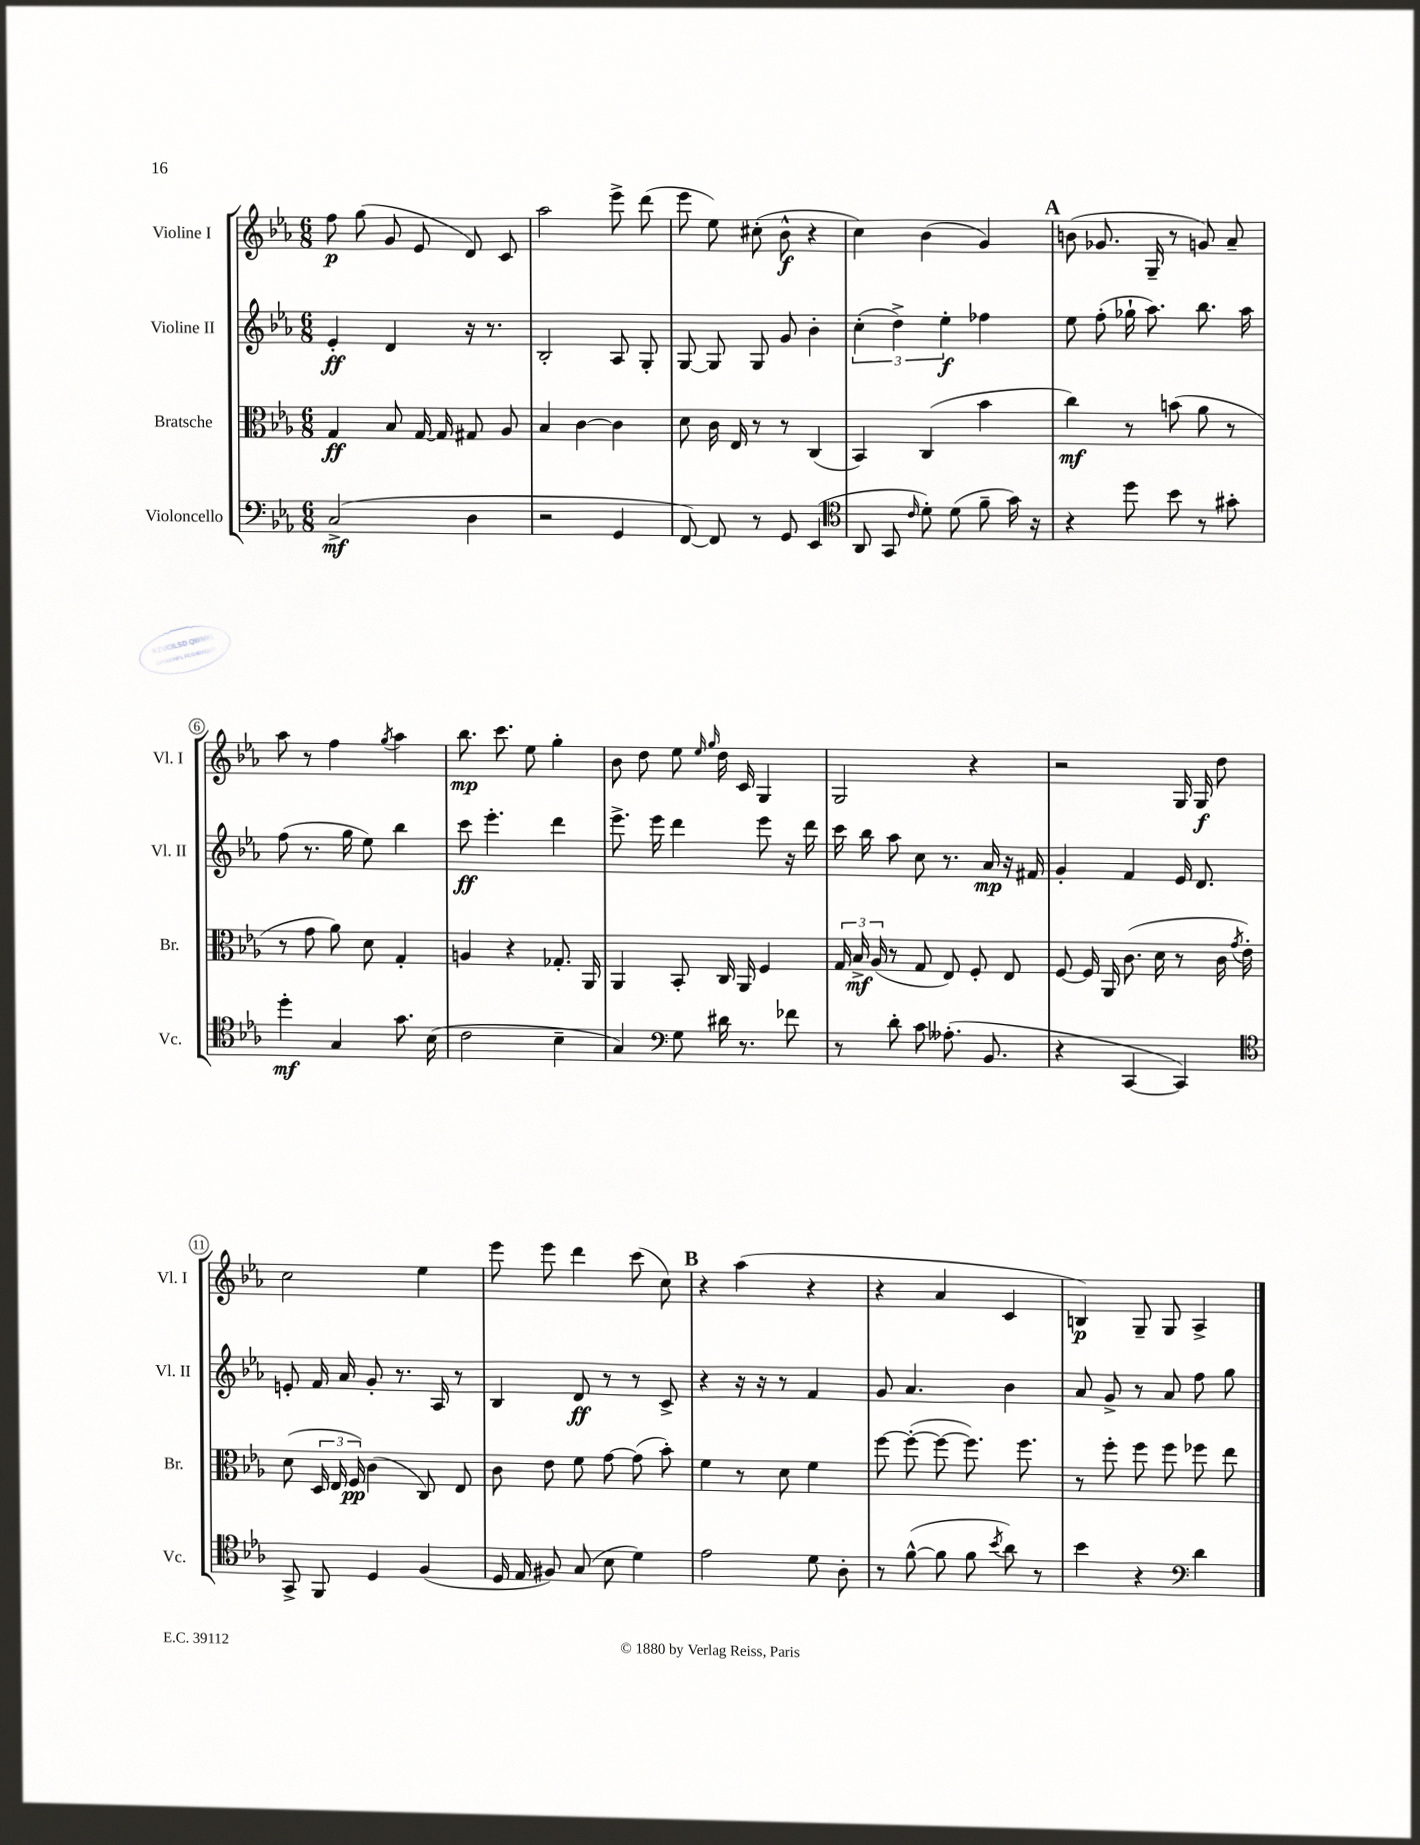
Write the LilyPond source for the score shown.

<<
\new StaffGroup <<
\new Staff = "s0" \with { instrumentName = "Violine I" shortInstrumentName = "Vl. I" } {
    \clef treble \key ees \major \numericTimeSignature \time 6/8
    \autoBeamOff f''8\p g''8( g'8 ees'8 d'8) c'8 |
    aes''2 ees'''8-> d'''8( |
    ees'''8 ees''8) cis''8-.( bes'8-^\f r4 |
    c''4) bes'4( g'4) |
    \mark \markup { \bold "A" } b'8( ges'8. g16-- r8 g'8) aes'8-- |
    aes''8 r8 f''4 \acciaccatura { g''8 } aes''4 |
    bes''8.\mp c'''8. ees''8 g''4-. |
    bes'8 d''8 ees''8 \grace { ees''16 g''16 } d''16 c'16 g4 |
    g2 r4 |
    r2 g16 g16\f d''8 |
    c''2 ees''4 |
    ees'''8 ees'''8 d'''4 c'''8( c''8) |
    \mark \markup { \bold "B" } r4 aes''4( r4 |
    r4 aes'4 c'4 |
    b4\p) g8-- g8 aes4-> \bar "|." |
}
\new Staff = "s1" \with { instrumentName = "Violine II" shortInstrumentName = "Vl. II" } {
    \clef treble \key ees \major \numericTimeSignature \time 6/8
    \autoBeamOff ees'4-.\ff d'4 r16 r8. |
    bes2-. aes8 g8-. |
    g8~ g8 g8 g'8 bes'4-. |
    \tuplet 3/2 { c''4-.( d''4->) ees''4-.\f } fes''4 |
    \mark \markup { \bold "A" } ees''8 f''8-.( ges''16-! aes''8.) bes''8. aes''16 |
    f''8( r8. g''16 ees''8) bes''4 |
    c'''8\ff ees'''4.-. d'''4 |
    ees'''8.-> ees'''16 d'''4 ees'''8 r16 d'''16 |
    c'''16 bes''16 aes''8 c''8 r8. aes'16\mp r16 fis'16 |
    g'4-. f'4 ees'16 d'8. |
    e'8-. f'16 aes'16 g'8-. r8. aes16 r8 |
    bes4 d'8\ff r8 r8 c'8-> |
    \mark \markup { \bold "B" } r4 r16 r16 r8 f'4 |
    g'8 aes'4. bes'4 |
    aes'8 g'8-> r8 aes'8 f''8 g''8 \bar "|." |
}
\new Staff = "s2" \with { instrumentName = "Bratsche" shortInstrumentName = "Br." } {
    \clef alto \key ees \major \numericTimeSignature \time 6/8
    \autoBeamOff g4\ff bes8 g16~ g16 gis8 aes8 |
    bes4 c'4~ c'4 |
    d'8 c'16 ees16 r8 r8 c4( |
    bes,4) c4( bes'4 |
    \mark \markup { \bold "A" } c''4\mf) r8 b'8( aes'8 r8 |
    r8 g'8 aes'8) d'8 g4-. |
    a4 r4 ges8.-. aes,16 |
    aes,4 bes,8-. c16 aes,16 f4 |
    \tuplet 3/2 { g16 bes16->\mf aes16( } r8 g8 ees8) f8-. ees8 |
    f8~ f16 aes,16 c'8.( d'16 r8 c'16 \acciaccatura { g'8 } ees'16-.) |
    d'8( \tuplet 3/2 { d16 ees16 f16\pp) } c'4( c8) ees8 |
    c'8 ees'8 f'8 g'8~ g'8( bes'8-.) |
    \mark \markup { \bold "B" } f'4 r8 d'8 f'4 |
    f''8~ f''8~-.( f''8~ f''8.) f''8. |
    r8 f''8-. f''8 f''8 fes''8 ees''8 \bar "|." |
}
\new Staff = "s3" \with { instrumentName = "Violoncello" shortInstrumentName = "Vc." } {
    \clef bass \key ees \major \numericTimeSignature \time 6/8
    \autoBeamOff c2->\mf( d4 |
    r2 g,4 |
    f,8~) f,8 r8 g,8 ees,4( |
    \clef tenor aes,8 g,8 \grace { c'16 } d'8-.) d'8( f'8-- g'16) r16 |
    \mark \markup { \bold "A" } r4 d''8 bes'8 r8 gis'8-. |
    d''4-.\mf g4 g'8. bes16( |
    c'2 bes4-- |
    g4) \clef bass g8 dis'16 r8. fes'8 |
    r8 d'8-. c'8 aeses8.-.( bes,8. |
    r4 c,4~ c,4) |
    \clef tenor g,8-> f,8 d4 f4( |
    d16 ees16 fis8) g8( bes8 d'4) |
    \mark \markup { \bold "B" } ees'2 d'8 aes8-. |
    r8 f'8~-^( f'8 f'8 \acciaccatura { bes'8 } aes'8) r8 |
    bes'4 r4 \clef bass d'4 \bar "|." |
}
>>
>>
\layout { \context { \Score \override BarNumber.stencil = #(make-stencil-circler 0.1 0.3 ly:text-interface::print) } }
